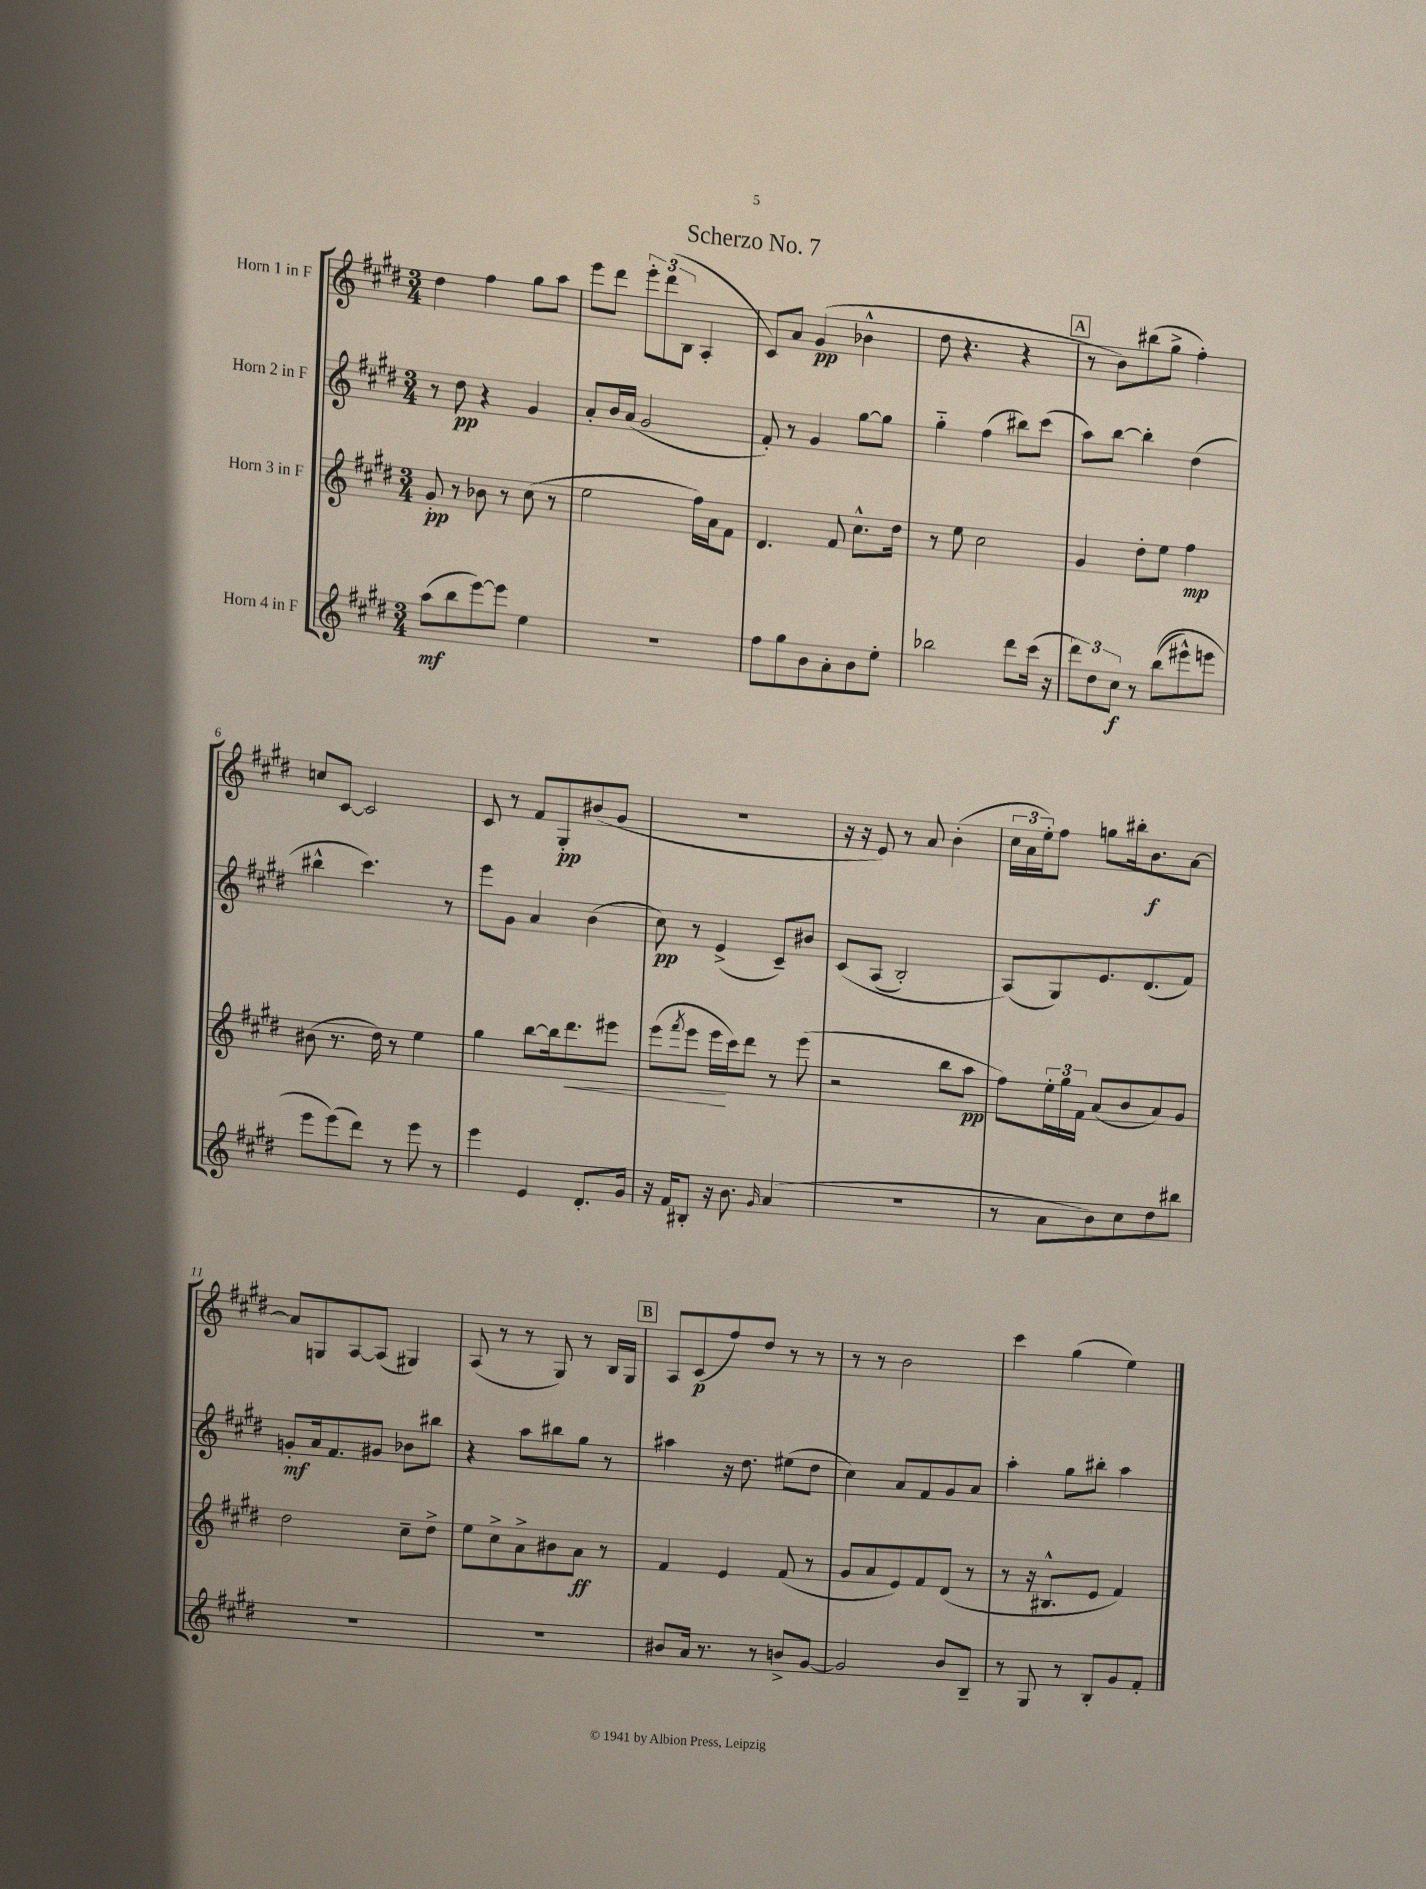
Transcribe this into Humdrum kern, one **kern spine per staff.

**kern	**kern	**kern	**kern
*staff4	*staff3	*staff2	*staff1
*clefG2	*clefG2	*clefG2	*clefG2
*k[f#c#g#d#]	*k[f#c#g#d#]	*k[f#c#g#d#]	*k[f#c#g#d#]
*M3/4	*M3/4	*M3/4	*M3/4
(8aa	8g#'	8r	4dd#
8bb	8r	8dd#	.
[8eee)	8b-	4r	4ff#
8eee]	8r	.	.
4ee	(8cc#	4g#	8gg#
.	8r	.	8aa
=	=	=	=
2.r	2ee	8a'	8eee
.	.	16b	8ddd#
.	.	(16a	.
.	.	2g#	12eee'
.	.	.	(12ddd#
.	.	.	12B
.	16ff#)	.	4A'
.	16a	.	.
.	8f#	.	.
=	=	=	=
8ff#	4.d#	8f#')	8c#)
8gg#	.	8r	8a
8b	.	4g#	(4g#
8a'	8f#	.	.
8b	8.cc#^^	[8gg#	4b-^^
8ee'	.	8gg#]	.
.	16dd#	.	.
=	=	=	=
2bb-	8r	4gg#'~	8dd#
.	8ee	.	4.r
.	2cc#	(4ff#	.
8ddd#	.	8bb#)	4r
(16ccc#	.	(8ccc#	.
16r	.	.	.
=	=	=	=
12ddd#)	4g#	8aa)	8r
12dd#	.	.	.
.	.	[8bb	8b)
12cc#	.	.	.
8r	8dd#'	4bb']	(8bb#
&((8bb	8ee	.	8gg#^
8eee#^^)	4ff#	(4dd#	4ff#')
8eee	.	.	.
=	=	=	=
8eee	(8b#	4bb#^^	8cc
(8eee&)	8.r	.	[8c#
8ddd#)	.	4.ccc#)	2c#]
.	16dd#)	.	.
8r	8r	.	.
8eee	4ee	.	.
8r	.	8r	.
=	=	=	=
4eee	4gg#	8eee	8c#
.	.	8g#	8r
4e	[8bb	4a	8f#
.	16bb]	.	8G#'
.	8.ddd#	.	.
8.d#'	.	(4b	(8b#
.	8eee#	.	8g#
16g#	.	.	.
=	=	=	=
16r	(8eee	8cc#)	2.r
16f#	.	.	.
.	8qfff#	.	.
8B#'	8eee	8r	.
16r	16eee	(4e^	.
8.b	16ccc#)	.	.
.	8ddd#	.	.
16qqg#	.	.	.
(4a	8r	8c#~)	.
.	(8eee	8b#	.
=	=	=	=
2.r	2r	&(8c#	16r
.	.	.	16r
.	.	(8A	8e)
.	.	2B')	8r
.	.	.	8a
.	8bb	.	(4b'
.	8aa	.	.
=	=	=	=
8r	8ff#)	(8A&)	24cc#
.	.	.	24a
.	.	.	24ee')
8a	24ee'	8G#)	8ff#
.	24gg#	.	.
.	24f#	.	.
8b)	(8a	8.e	8gg
8cc#	8b	.	16bb#'
.	.	(8.d#	8.b
8dd#	8a)	.	.
8bb#	8g#	8f#)	[8a
=	=	=	=
2.r	2dd#	8g'	8a]
.	.	16a	8G
.	.	8.f#	.
.	.	.	[8A
.	.	8g#	(8A]
.	8cc#~	8b-	4G#)
.	8dd#^	8bb#	.
=	=	=	=
2.r	8ee	4r	(8A
.	8cc#^	.	8r
.	8a^	8aa	8r
.	8b#	8bb#	8G#)
.	8a	8gg#	8r
.	8r	8r	16B
.	.	.	16G#
=	=	=	=
8b#	4f#	4aa#	8A
16a	.	.	(8c#
8.r	.	.	.
.	4e	16r	8ff#)
.	.	8.dd#	.
8r	.	.	8dd#
8b^	(8f#	(8ee#	8r
[8g#	8r	8dd#	8r
=	=	=	=
2g#]	8g#	4cc#)	8r
.	8a	.	8r
.	8e)	8a	2b
.	8f#	8f#	.
8b	(8d#	8g#	.
8B~	8r	8a	.
=	=	=	=
8r	8r	4aa'	4ccc#
8G#	16r	.	.
.	8.B#^^	.	.
8r	.	8gg#	(4gg#
8B'	8e	8bb#'	.
8g#	4f#)	4aa	4ee)
8f#'	.	.	.
==	==	==	==
*-	*-	*-	*-
